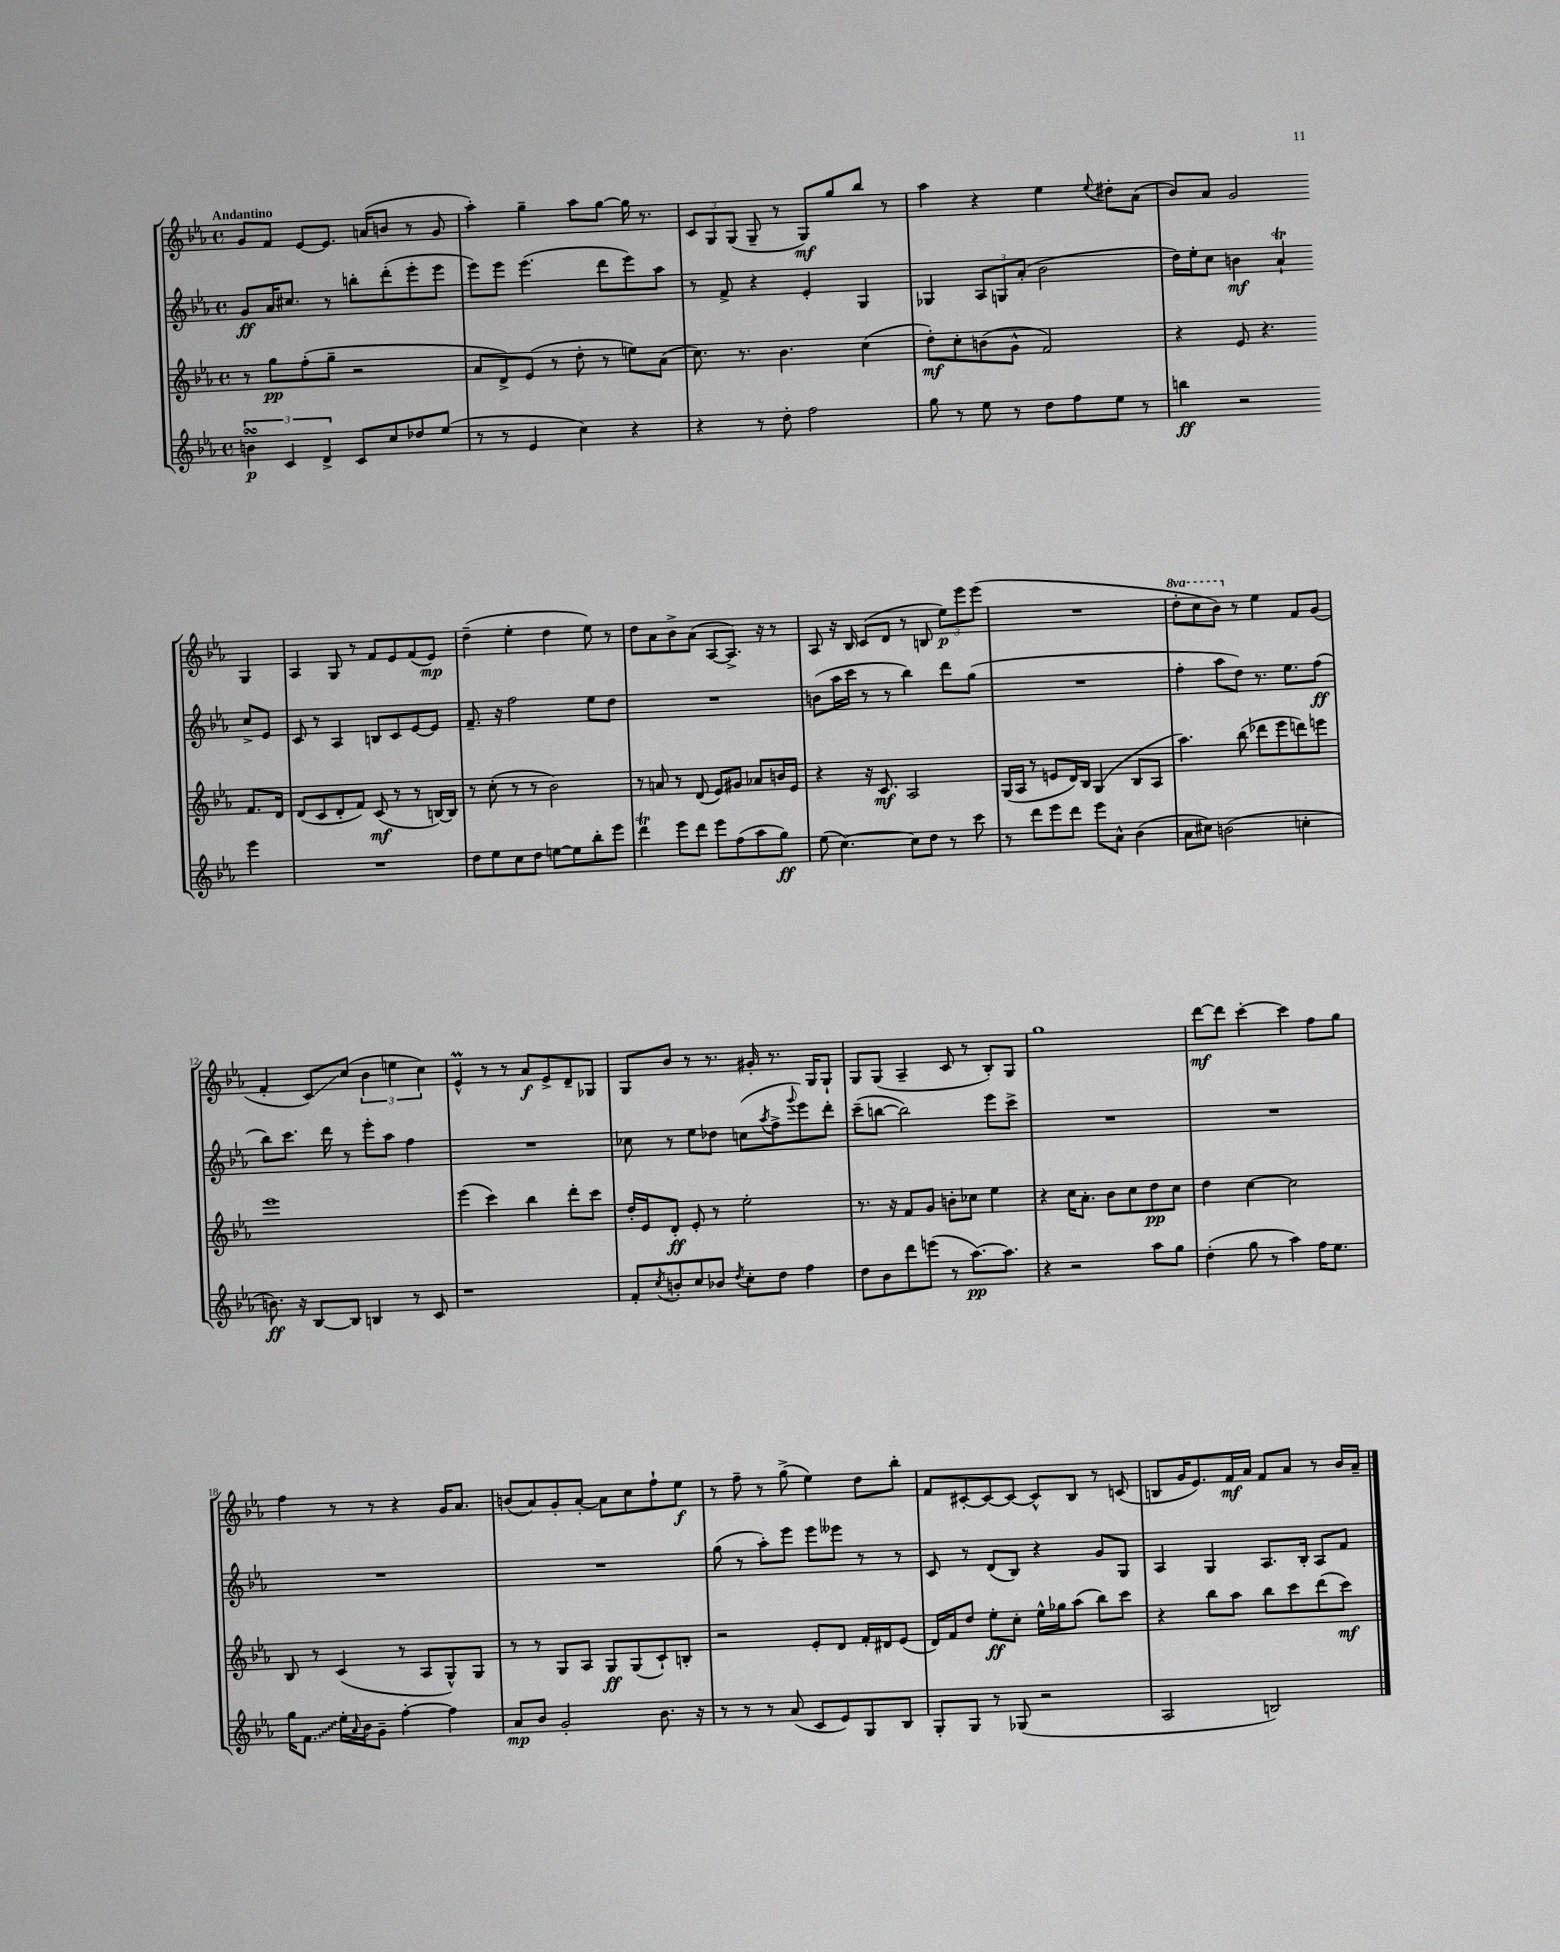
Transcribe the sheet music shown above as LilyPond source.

<<
\new StaffGroup <<
\new Staff = "s0" {
    \clef treble \key ees \major \defaultTimeSignature \time 4/4 \set Staff.ottavationMarkups = #ottavation-simple-ordinals \tempo "Andantino"
    g'8 f'8 ees'8~ ees'8. a'16( b'8 r8 g'8 |
    aes''4-.) g''4-- aes''8 g''8~ g''16 r8. |
    \tuplet 3/2 { c'8 g8 g8( } g8-- r8 g8\mf) g''8 bes''8 r8 |
    aes''4 r4 ees''4 \appoggiatura { ees''8 } dis''8-. aes'8( |
    bes'8) aes'8 g'2 g4 |
    aes4 g8 r8 f'8 ees'8 f'8( ees'8\mp) |
    d''4--( ees''4-. d''4 ees''8) r8 |
    d''8 aes'8 bes'8-> aes'8( aes8~ aes8.->) r16 r8 |
    aes8 r16 bes16 c'8( d'8 r8 b8 \tuplet 3/2 { ees''8\p) ees'''8 ees'''8( } |
    R1 |
    \ottava #1 d'''8-. c'''8 bes''8) \ottava #0 r8 ees''4 f'8 g'8( |
    f'4-. c'8\glissando) c''8( \tuplet 3/2 { bes'4 e''4 c''4) } |
    ees'4-^\prall r8 r8 aes'8\f ees'8-> d'8-- ges8 |
    g8 bes'8 r8 r8. gis'16-. r8. g16 g8-! |
    g8 g8( aes4-- c'8 r8 bes8-.) g8 |
    g''1 |
    d'''8~\mf d'''8 c'''4~-. c'''4 f''8 g''8 |
    f''4 r8 r8 r4 g'16 aes'8. |
    b'8( aes'8) g'8-. aes'8~-. aes'8 c''8 f''8-! ees''8\f |
    r8 f''8-- r8 g''8->( ees''4) d''8 bes''8-. |
    f'8 cis'8~-. cis'8~ cis'8~ cis'8-^ bes8 r8 c'8( |
    b8 g'16 ees'8.) f'16\mf aes'16 f'8 aes'8 r8 bes'16 aes'16-- \bar "|." |
}
\new Staff = "s1" {
    \clef treble \key ees \major \defaultTimeSignature \time 4/4
    g'8\ff aes'16 cis''8. r8 b''8-. d'''8-.( ees'''8-. ees'''8 |
    ees'''8) ees'''8 ees'''4.( d'''8 ees'''8) aes''8 |
    r8 f'8-> r4 ees'4-. g4 |
    ges4 \tuplet 3/2 { aes8 g8 aes'8-.( } bes'2 |
    d''16) ees''16-. c''8 b'4\mf aes'4-!\trill c''8-> ees'8 |
    c'8 r8 aes4 b8 c'8 ees'8~ ees'8 |
    f'8.-- r16 f''2 ees''8 d''8 |
    R1 |
    b'8( aes''16 c'''16 r8 r8 bes''4) d'''8 g''8( |
    R1 |
    f''4-. aes''8 d''8) r8. ees''8. f''8\ff( |
    bes''8) c'''8. d'''16 r8 ees'''8-. aes''8 f''4 |
    R1 |
    ces''8 r8 ees''8 des''8 c''8( \acciaccatura { aes''8 } f''8-> \appoggiatura { g'''8 } ees'''8) d'''8-. |
    c'''8--( b''8~ b''2) ees'''8 c'''8-> |
    R1 |
    R1 |
    R1 |
    R1 |
    g''8( r8 aes''8-.) ees'''8 ees'''8 eeses'''8 r8 r8 |
    c'8 r8 d'8( bes8) r4 g'8 g8 |
    aes4 g4 aes8. bes16-. aes8 f'8 \bar "|." |
}
\new Staff = "s2" {
    \clef treble \key ees \major \defaultTimeSignature \time 4/4
    r8 g''8\pp f''8-.( g''8-- r2 |
    aes'8 d'8->) ees'8( r8 d''8-. r8 e''8) aes'8( |
    c''8.) r8. bes'4. c''4( |
    d''8-.\mf) c''8-. b'8( g'8-^ f'2) |
    r4 ees'8 r4. f'8. d'16 |
    d'8( c'8 d'8-. f'8) c'8\mf( r8 r8 b16~) b16 |
    r8 c''8-.( r8 r8 bes'2) |
    r8 a'8 r8 d'8( ees'8) gis'8 aes'8 b'16 ees'16 |
    r4 r16 c'8.\mf aes2 |
    g16( aes16 r8 e'8 d'16) bes16 g4( bes8 aes8 |
    aes''4.) bes''8( des'''8 ees'''8 d'''8) e'''8 |
    ees'''1 |
    ees'''4( c'''4) bes''4 d'''8-. c'''8 |
    d''16-. ees'16 d'8-.\ff ees'8-. r8 ees''2-. |
    r8. r16 f'8 g'8 b'8-. ces''8 ees''4 |
    r4 c''16 aes'8.-. bes'8 c''8 d''8\pp c''8 |
    d''4 c''4~ c''2 |
    bes8 r8 c'4( r8 aes8 g8-^) g8 |
    r8 r8 g8 aes8 g8\ff g8( c'8-!) b8-. |
    r2 ees'8-. d'8 f'16-. dis'16 ees'8( |
    d'16) f'16 d''8 ees''8-.\ff c''8-. ees''16-^ ges''16 aes''8( bes''8) c'''8 |
    r4 bes''8 aes''8 bes''8 c'''8 d'''8( c'''8\mf) \bar "|." |
}
\new Staff = "s3" {
    \clef treble \key ees \major \defaultTimeSignature \time 4/4
    \tuplet 3/2 { b'4\turn\p c'4 d'4-> } c'8 c''8 des''8 ees''8( |
    r8 r8 ees'4 c''4) r4 |
    r4 r8 d''8-. f''2 |
    g''8 r8 ees''8 r8 d''8 f''8 ees''8 r8 |
    b''4\ff r2 ees'''4 |
    R1 |
    d''8 ees''8 c''8 d''8 e''8~ e''8 bes''8-. ees'''8 |
    d'''4\trill ees'''8 d'''8 ees'''8 f''8( aes''8 g''8\ff) |
    ees''8( c''4.~) c''8 d''8 r8 c'''8 |
    r8 d'''8 ees'''8 d'''8 ees'''8 aes'8-^ bes'4( |
    aes'8 cis''8) b'2( c''4-. |
    b'8.\ff) r16 bes8~ bes8 b4 r8 c'8 |
    r1 |
    f'8-. \acciaccatura { c''8 } b'8-. c''8 bes'8 \acciaccatura { d''8 } c''8-. d''8 f''4 |
    d''8 bes'8 d'''8 e'''8( r8 aes''8.~\pp) aes''8. |
    r4 r2 aes''8 g''8 |
    d''4-.( g''8 r8 aes''4) f''16 ees''8. |
    g''16 \once \override Glissando.style = #'zigzag f'8.\glissando ees''16-. \appoggiatura { aes'8 } bes'16 g'8-- f''4~-. f''4 |
    aes'8\mp bes'8 g'2-. bes'8. r16 |
    r8 r8 r8 aes'8( c'8 ees'8) g8 bes8 |
    g8-. g8 r8 ges8( r2 |
    aes2 b2) \bar "|." |
}
>>
>>
